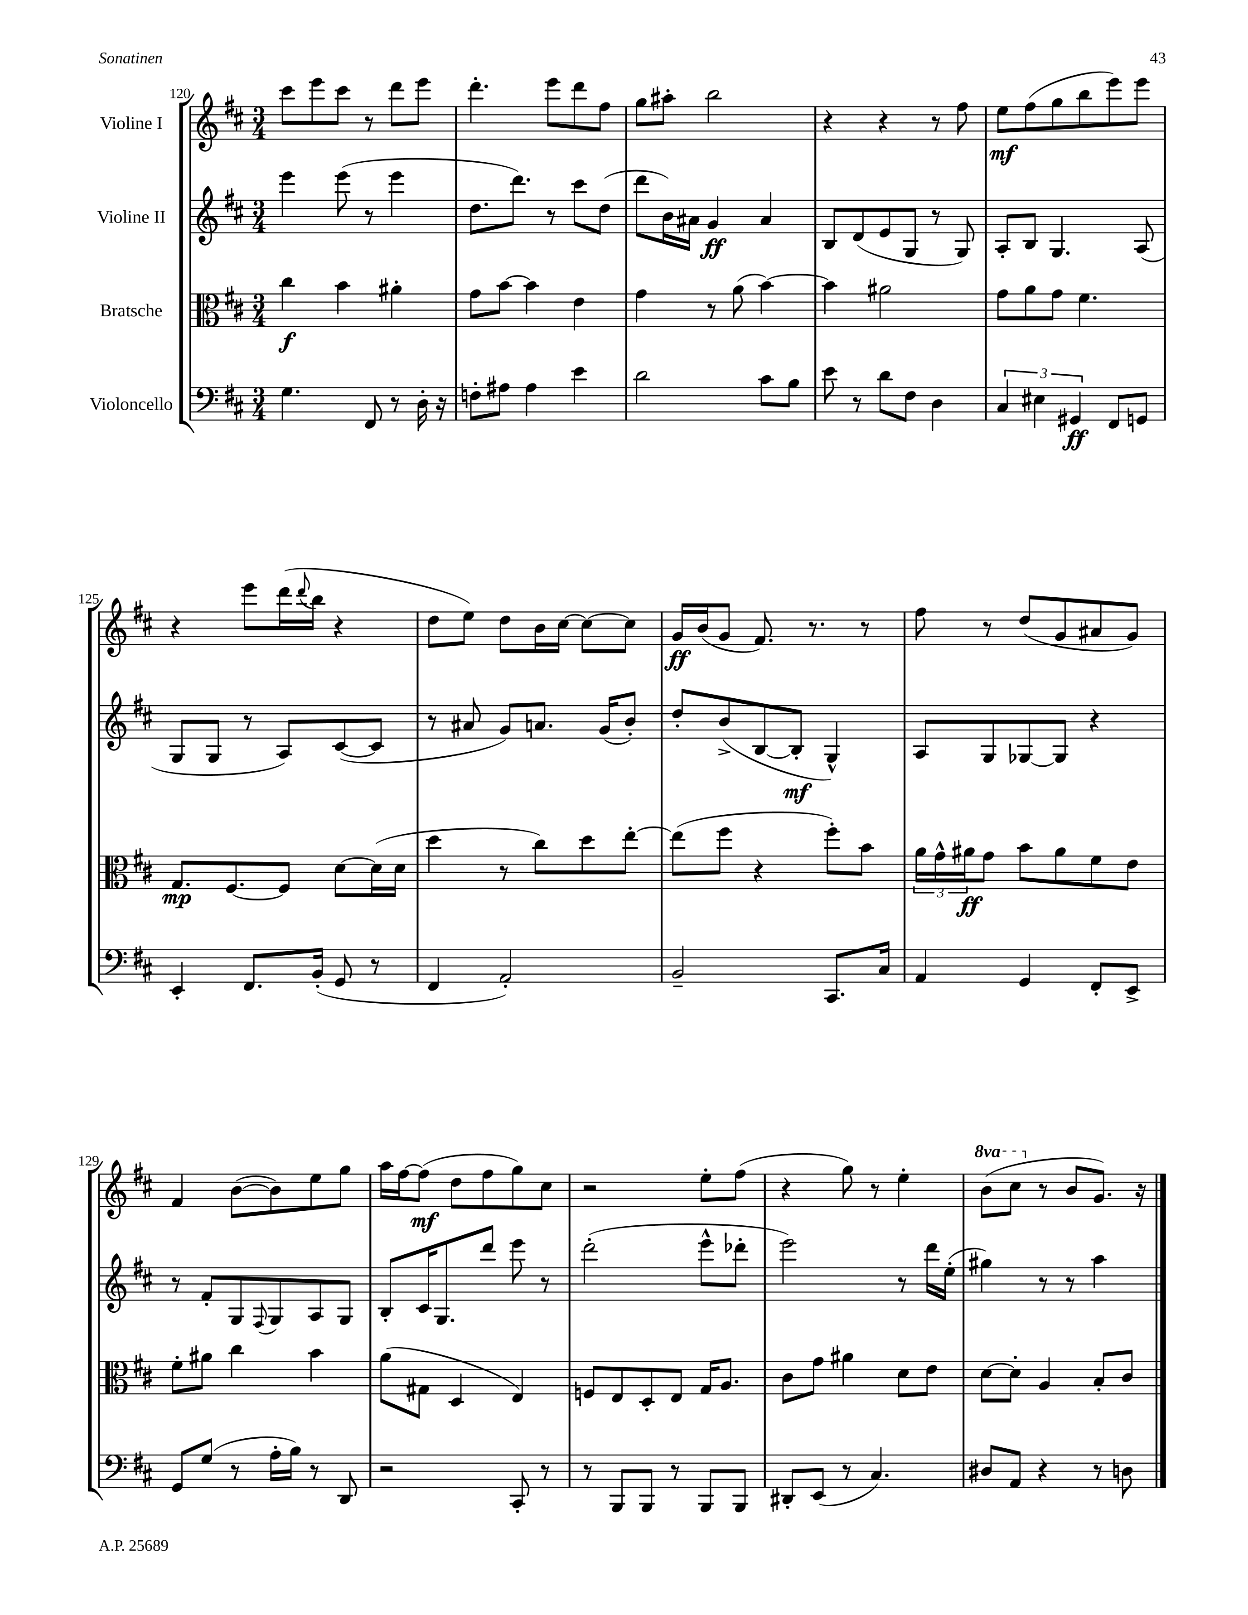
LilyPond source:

<<
\new StaffGroup <<
\new Staff = "s0" \with { instrumentName = "Violine I" } {
    \clef treble \key d \major \numericTimeSignature \time 3/4 \set Staff.ottavationMarkups = #ottavation-simple-ordinals
    cis'''8 e'''8 cis'''8 r8 d'''8 e'''8 |
    d'''4.-. e'''8 d'''8 fis''8 |
    g''8 ais''8-. b''2 |
    r4 r4 r8 fis''8 |
    e''8\mf fis''8( g''8 b''8 e'''8) e'''8 |
    r4 e'''8 d'''16( \appoggiatura { d'''8 } b''16 r4 |
    d''8 e''8) d''8 b'16 cis''16~ cis''8~ cis''8 |
    g'16\ff b'16( g'8 fis'8.) r8. r8 |
    fis''8 r8 d''8( g'8 ais'8 g'8) |
    fis'4 b'8~( b'8) e''8 g''8 |
    a''16 fis''16~ fis''8\mf( d''8 fis''8 g''8) cis''8 |
    r2 e''8-. fis''8( |
    r4 g''8) r8 e''4-. |
    \ottava #1 b''8( cis'''8 \ottava #0 r8 b'8 g'8.) r16 \bar "|." |
}
\new Staff = "s1" \with { instrumentName = "Violine II" } {
    \clef treble \key d \major \numericTimeSignature \time 3/4
    e'''4 e'''8( r8 e'''4 |
    d''8. d'''8.) r8 cis'''8 d''8( |
    d'''8 b'16) ais'16 g'4\ff ais'4 |
    b8 d'8( e'8 g8 r8 g8) |
    a8-. b8 g4. a8( |
    g8 g8 r8 a8) cis'8~( cis'8 |
    r8 ais'8 g'8) a'8. g'16( b'8-.) |
    d''8-. b'8->( b8~ b8-.\mf g4-^) |
    a8 g8 ges8~ ges8 r4 |
    r8 fis'8-. g8 \appoggiatura { fis8 } g8 a8 g8 |
    b8-. cis'16 g8. d'''8 e'''8 r8 |
    d'''2-.( e'''8-^ des'''8-. |
    e'''2) r8 d'''16 e''16-.( |
    gis''4) r8 r8 a''4 \bar "|." |
}
\new Staff = "s2" \with { instrumentName = "Bratsche" } {
    \clef alto \key d \major \numericTimeSignature \time 3/4
    cis''4\f b'4 ais'4-. |
    g'8 b'8~ b'4 e'4 |
    g'4 r8 a'8( b'4~) |
    b'4 ais'2 |
    g'8 a'8 g'8 fis'4. |
    g8.\mp fis8.~ fis8 d'8~ d'16( d'16 |
    d''4 r8 cis''8) d''8 e''8~-. |
    e''8( fis''8 r4 fis''8-.) b'8 |
    \tuplet 3/2 { a'16 g'16-^ ais'16\ff } g'8 b'8 ais'8 fis'8 e'8 |
    fis'8-. ais'8 cis''4 b'4 |
    a'8( gis8 d4 e4) |
    f8 e8 d8-. e8 g16 a8. |
    cis'8 g'8 ais'4 d'8 e'8 |
    d'8~ d'8-. a4 b8-. cis'8 \bar "|." |
}
\new Staff = "s3" \with { instrumentName = "Violoncello" } {
    \clef bass \key d \major \numericTimeSignature \time 3/4
    g4. fis,8 r8 d16-. r16 |
    f8-. ais8 ais4 e'4 |
    d'2 cis'8 b8 |
    e'8 r8 d'8 fis8 d4 |
    \tuplet 3/2 { cis4 eis4 gis,4\ff } fis,8 g,8 |
    e,4-. fis,8. b,16-.( g,8 r8 |
    fis,4 a,2-.) |
    b,2-- cis,8. cis16 |
    a,4 g,4 fis,8-. e,8-> |
    g,8 g8( r8 a16-. b16) r8 d,8 |
    r2 cis,8-. r8 |
    r8 b,,8 b,,8 r8 b,,8 b,,8 |
    dis,8-. e,8( r8 cis4.) |
    dis8 a,8 r4 r8 d8 \bar "|." |
}
>>
>>
\layout { \context { \Score currentBarNumber = #120 } }
